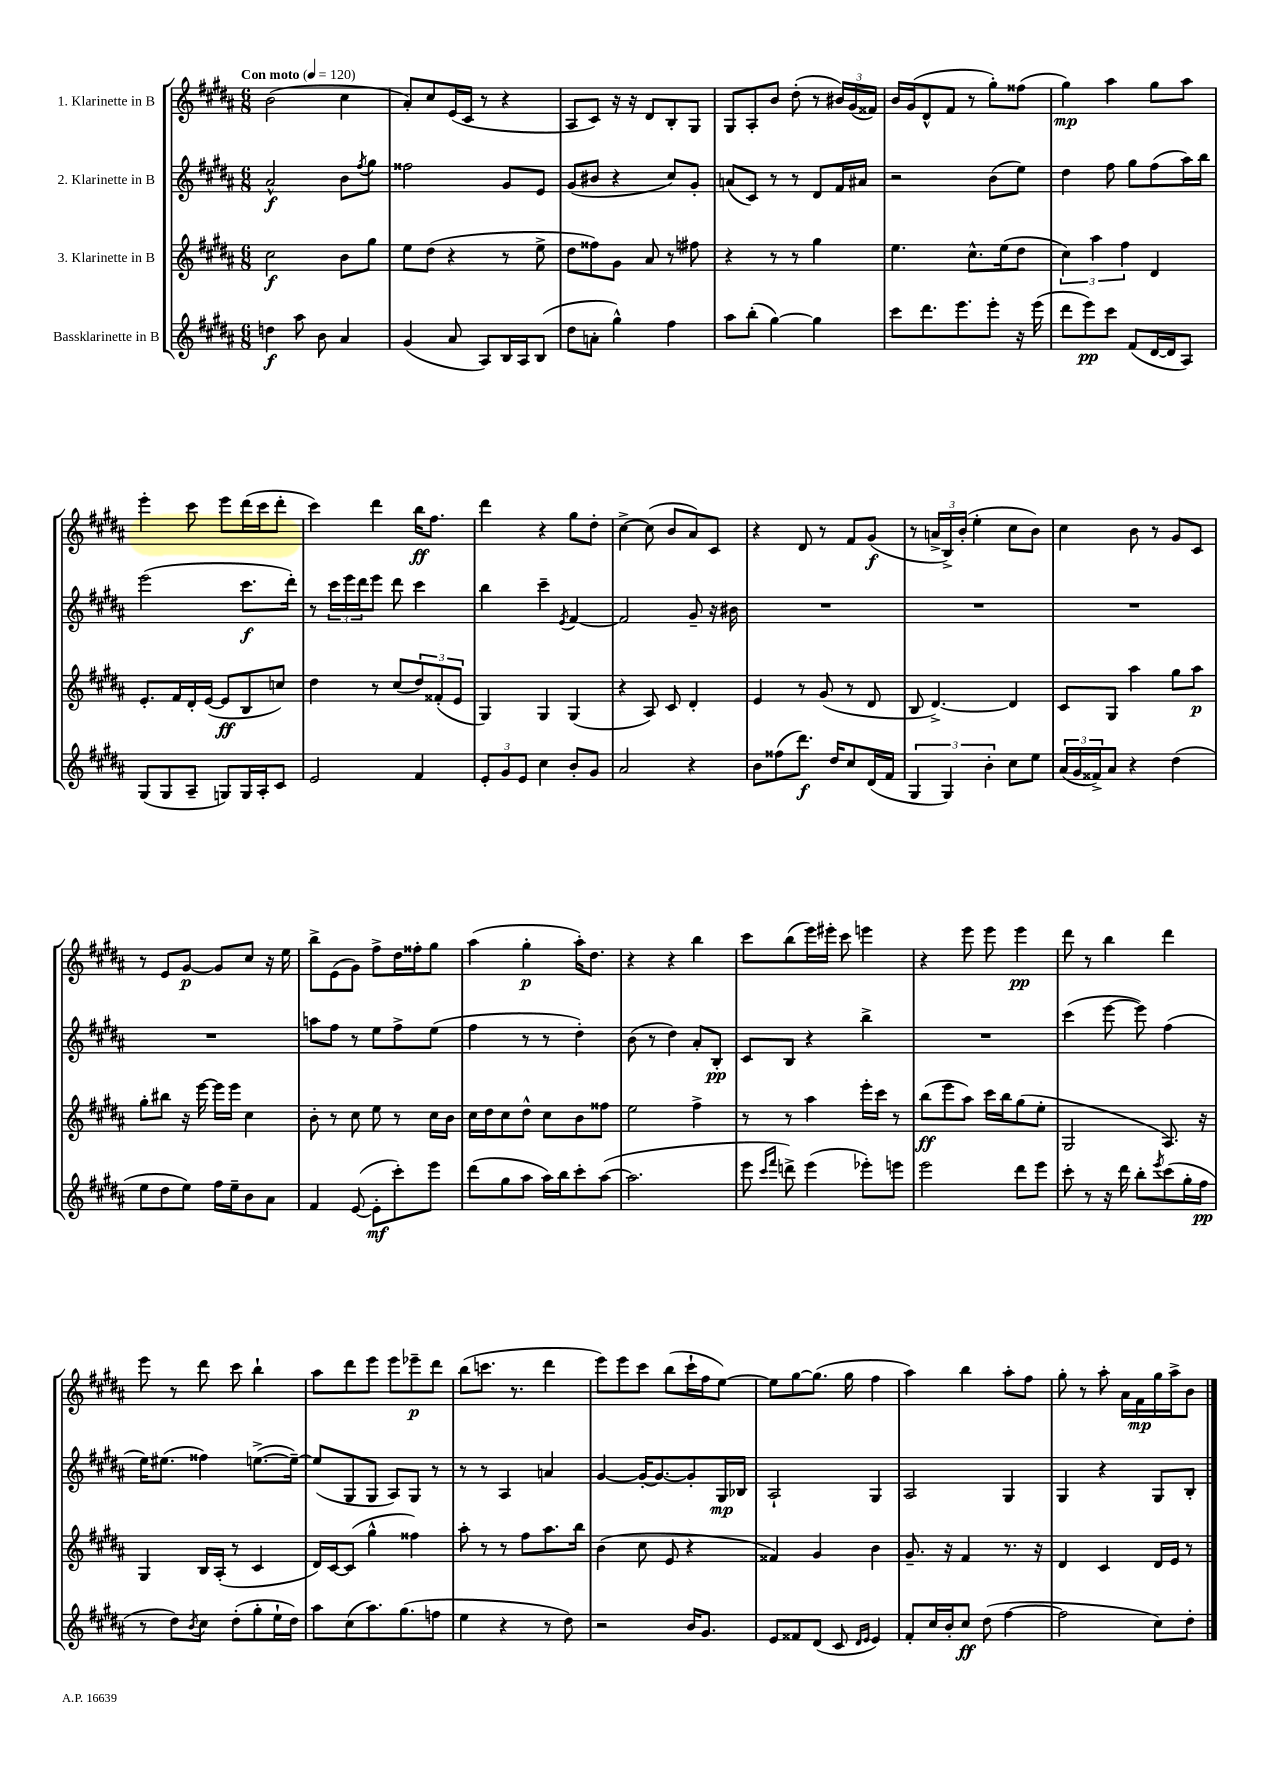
<<
\new StaffGroup <<
\new Staff = "s0" \with { instrumentName = "1. Klarinette in B" } {
    \clef treble \key b \major \numericTimeSignature \time 6/8 \tempo "Con moto" 4 = 120
    b'2( cis''4 |
    ais'8-.) cis''8 e'16( cis'16 r8 r4 |
    ais8 cis'8) r16 r16 dis'8 b8-. gis8 |
    gis8 ais8-. b'8 dis''8-.( r8 \tuplet 3/2 { bis'16) gis'16( fisis'16) } |
    b'16 gis'16( dis'8-^ fis'8 r8 gis''8-.) fisis''8( |
    gis''4\mp) ais''4 gis''8 ais''8 |
    e'''4-. cis'''8 e'''8 dis'''16( cis'''16 dis'''8-. |
    cis'''4) dis'''4 b''16\ff fis''8. |
    dis'''4 r4 gis''8 dis''8-. |
    cis''4~-> cis''8( b'8 ais'8) cis'8 |
    r4 dis'8 r8 fis'8 gis'8\f( |
    r8 \tuplet 3/2 { a'16-> b16->) b'16-.( } e''4-. cis''8 b'8) |
    cis''4 b'8 r8 gis'8 cis'8 |
    r8 e'8 gis'8~\p gis'8 cis''8 r16 e''16 |
    b''8-> e'8( gis'8) fis''8-> dis''16 fisis''16-. gis''8 |
    ais''4( gis''4-.\p ais''16-.) dis''8. |
    r4 r4 b''4 |
    cis'''8 b''8( e'''16) eis'''16-. cis'''8 e'''4 |
    r4 e'''8 e'''8 e'''4\pp |
    dis'''8 r8 b''4 dis'''4 |
    e'''8 r8 dis'''8 cis'''8 b''4-! |
    ais''8 dis'''8 e'''8 e'''8 ees'''8--\p dis'''8 |
    b''8( c'''8. r8. dis'''4 |
    e'''8) e'''8 cis'''8 b''8( cis'''16-! fis''16 e''8~) |
    e''8 gis''8~ gis''8.( gis''16 fis''4 |
    ais''4) b''4 ais''8-. fis''8 |
    gis''8-. r8 ais''8-. ais'16 fis'16\mp gis''16 ais''16-> b'8 \bar "|." |
}
\new Staff = "s1" \with { instrumentName = "2. Klarinette in B" } {
    \clef treble \key b \major \numericTimeSignature \time 6/8
    ais'2-^\f b'8 \acciaccatura { fis''8 } gis''8 |
    fisis''2 gis'8 e'8 |
    gis'8( bis'8 r4 cis''8) gis'8-. |
    a'8( cis'8) r8 r8 dis'8 fis'16 ais'16 |
    r2 b'8( e''8) |
    dis''4 fis''8 gis''8 fis''8( ais''16) b''16 |
    e'''2( cis'''8.\f dis'''16-.) |
    r8 \tuplet 3/2 { cis'''16 e'''16 dis'''16 } e'''8 dis'''8 cis'''4 |
    b''4 cis'''4-- \acciaccatura { e'8 } fis'4~ |
    fis'2 gis'8-- r16 bis'16 |
    R2. |
    R2. |
    R2. |
    R2. |
    a''8 fis''8 r8 e''8 fis''8-> e''8( |
    fis''4 r8 r8 dis''4-.) |
    b'8( r8 dis''4) ais'8-. b8-.\pp |
    cis'8 b8 r4 b''4-> |
    R2. |
    cis'''4( e'''8~ e'''8) fis''4( |
    e''16) eis''8.( fisis''4) e''8.~->( e''16~--) |
    e''8( gis8 gis8 ais8) gis8 r8 |
    r8 r8 ais4 a'4 |
    gis'4~ gis'16~-. gis'8.~ gis'8-. gis16\mp bes16 |
    ais2-! gis4 |
    ais2 gis4 |
    gis4 r4 gis8 b8-. \bar "|." |
}
\new Staff = "s2" \with { instrumentName = "3. Klarinette in B" } {
    \clef treble \key b \major \numericTimeSignature \time 6/8
    cis''2\f b'8 gis''8 |
    e''8 dis''8( r4 r8 e''8-> |
    dis''8 fisis''8) gis'8 ais'8 r8 fis''8 |
    r4 r8 r8 gis''4 |
    e''4. cis''8.-^ e''16( dis''8 |
    \tuplet 3/2 { cis''4) ais''4 fis''4 } dis'4 |
    e'8.-. fis'16 dis'16-. e'16~( e'8\ff b8 c''8) |
    dis''4 r8 cis''8( \tuplet 3/2 { dis''8) fisis'8-.( e'8 } |
    gis4) gis4 gis4( |
    r4 ais8) cis'8 dis'4-. |
    e'4 r8 gis'8( r8 dis'8 |
    b8 dis'4.~->) dis'4 |
    cis'8 gis8 ais''4 gis''8 ais''8\p |
    gis''8-. bis''8 r16 e'''16~ e'''16 e'''16 cis''4 |
    b'8-. r8 cis''8 e''8 r8 cis''16 b'16 |
    cis''16 dis''16 cis''8 dis''8-^ cis''8 b'8 fisis''8 |
    e''2 fis''4-> |
    r8 r8 ais''4 e'''16-. cis'''16 r8 |
    b''8\ff( e'''8 ais''8) cis'''16 b''16 gis''8( e''8-. |
    gis2 ais8.) r16 |
    gis4 b16 ais16-.( r8 cis'4 |
    dis'16) cis'16~ cis'8( gis''4-^ fisis''4) |
    ais''8-. r8 r8 fis''8 ais''8. b''16 |
    b'4( cis''8 e'8 r4 |
    fisis'4) gis'4 b'4 |
    gis'8.-- r16 fis'4 r8. r16 |
    dis'4 cis'4 dis'16 e'16 r8 \bar "|." |
}
\new Staff = "s3" \with { instrumentName = "Bassklarinette in B" } {
    \clef treble \key b \major \numericTimeSignature \time 6/8
    d''4\f ais''8 b'8 ais'4 |
    gis'4( ais'8 ais8) b16 ais16 b8( |
    dis''8 a'8-. gis''4-^) fis''4 |
    ais''8 b''8-.( gis''4~) gis''4 |
    cis'''8 dis'''8. e'''8. e'''8-. r16 e'''16( |
    dis'''8 e'''8\pp) cis'''8 fis'8( dis'16~ dis'16 ais8) |
    gis8( gis8 ais8-- g8) g16 ais16-. cis'8 |
    e'2 fis'4 |
    \tuplet 3/2 { e'8-. gis'8 e'8 } cis''4 b'8-. gis'8 |
    ais'2 r4 |
    b'8 fisis''8( dis'''8.\f) dis''16 cis''8 dis'16( fis'16 |
    \tuplet 3/2 { gis4 gis4) b'4-. } cis''8 e''8 |
    \tuplet 3/2 { ais'16( gis'16 fisis'16->) } ais'8 r4 dis''4( |
    e''8 dis''8 e''8) fis''16 e''16-- b'8 ais'8 |
    fis'4 e'8~( e'8-.\mf cis'''8-.) e'''8 |
    dis'''8( gis''8 ais''8 ais''16) b''16 cis'''8-. ais''8~( |
    ais''2. |
    e'''8 \grace { cis'''16 fis'''16 } d'''8->) e'''4( ees'''8-.) e'''8 |
    e'''2 dis'''8 e'''8 |
    cis'''8-. r8 r16 dis'''16 b''8-. \acciaccatura { e'''8 } cis'''8( gis''16-. fis''16\pp |
    r8 dis''8) \acciaccatura { b'8 } cis''8 dis''8-.( gis''8-. e''16-! dis''16) |
    ais''8 cis''8( ais''8.) gis''8.( f''8 |
    e''4 r4 r8 dis''8) |
    r2 b'16 gis'8. |
    e'8 fisis'8 dis'8( cis'8 \grace { dis'16 e'16 } e'4) |
    fis'8-. cis''16 b'16-. cis''8\ff dis''8( fis''4~ |
    fis''2 cis''8) dis''8-. \bar "|." |
}
>>
>>
\layout { \context { \Score \remove "Bar_number_engraver" } }
